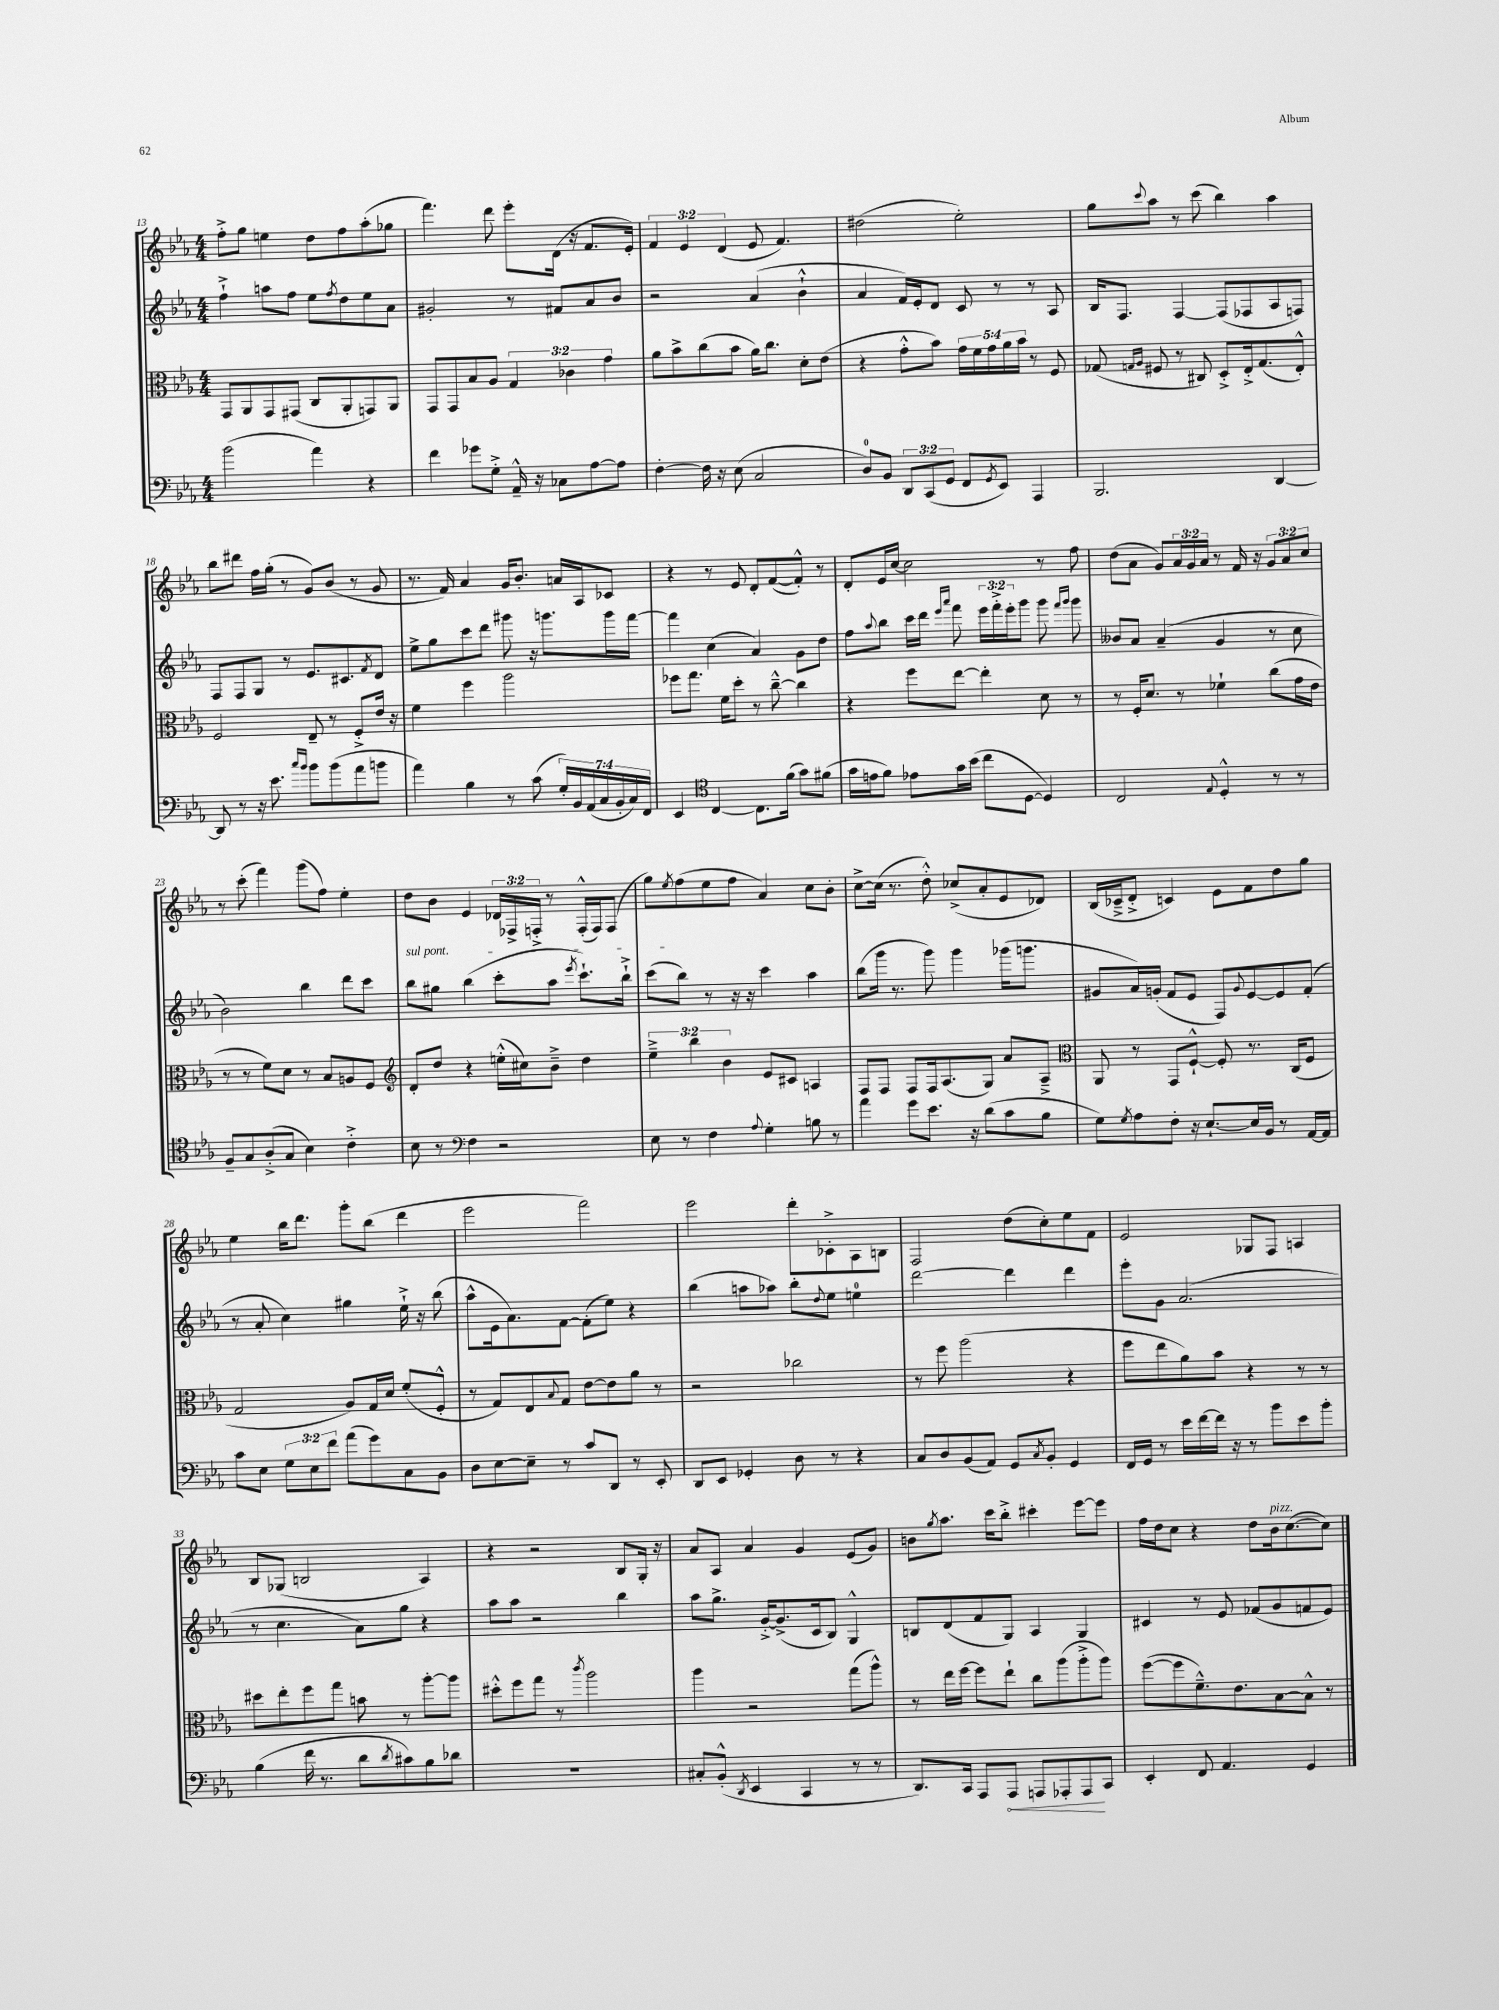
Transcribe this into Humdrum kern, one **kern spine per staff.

**kern	**kern	**kern	**kern
*staff4	*staff3	*staff2	*staff1
*clefF4	*clefC3	*clefG2	*clefG2
*k[b-e-a-]	*k[b-e-a-]	*k[b-e-a-]	*k[b-e-a-]
*M4/4	*M4/4	*M4/4	*M4/4
(2b-\	8GG/L	4ff`^\	8ff'^\L
.	8AA-/	.	8gg\J
.	8GG/	8aa\L	4ee\
.	(8GG#/J	8ff\J	.
4a-\)	8C/L	8ee-\L	8dd\L
.	.	8qff/	.
.	8AA-'/	8dd\	8ff\
4r	8GG/)	8ee-\	(8aa-'\
.	8AA-/J	8a-\J	8gg-\J
=	=	=	=
4f\	8GG/L	2g#'/	4.fff\)
.	8GG/	.	.
8g-\L	8B-/	.	.
8G'^\J	8A-/J	.	8ddd\
16AA-~^^/	6G/	8r	8eee-'\L
16r	.	.	.
8C-\L	.	8f#/L	(16d\Jk
.	6c-\	.	.
.	.	.	16r
[8A-\	.	8a-/	8.f/L
.	6g\	.	.
8A-\]J	.	8b-/J	.
.	.	.	16e-'/Jk)
=	=	=	=
[4F'\	8a-\L	2r	6f/
.	8b-^\	.	.
.	.	.	6e-/
16F\]	(8cc\	.	.
16r	.	.	.
.	.	.	(6d/
(8E-\	8b-\J	.	.
2C/	16a-\LK)	(4a-/	8e-/
.	8.cc\J	.	.
.	.	.	4.f/)
.	8d'\L	4b-`^^\	.
.	(8e-\J	.	.
=	=	=	=
8D/L)	4r	4a-/	(2dd#\
8BB-/J	.	.	.
12DD/L	8g'^^\L	16f/LL)	.
.	.	16e-'/J	.
(12CC/	.	.	.
.	8b-\J)	8d/J	.
12GG/J	.	.	.
8FF/L	20g\LL	8c/	2ee-'\)
.	20f\	.	.
.	20g\	.	.
8qGG/	.	.	.
8EE-/J)	.	8r	.
.	20a-\	.	.
.	20b-\JJ	.	.
4AAA-/	8r	8r	.
.	8F/	8A-/	.
=	=	=	=
2.BBB-/	(8G-/	16B-/LK	8gg\L
.	.	8.F/J	.
.	16qqG/LL	.	.
.	16qqA-/JJ	.	8qqccc/
.	8F#/	.	8aa-\J
.	8r	[4F/	8r
.	8C#/)	.	(8ccc\
.	8D'^/L	(8F/]L	4bb-\)
.	16E-'^/k	8F-/	.
.	(8.G/	.	.
[4DD/	.	8A-/	4aa-\
.	8E-'^^/J)	8F/J)	.
=	=	=	=
8DD/]	2F/	8F/L	8bb-\L
8r	.	8F/	8ddd#\J
16r	.	8G/J	16ff\LL
8.e-\	.	.	(16gg'\JJ
.	.	8r	8r
16qqcc/LL	.	.	.
16qqb-/JJ	.	.	.
8b-\L	8E-~/	8.e-/L	8g/L)
(8b-\	8r	.	(8b-/J
.	.	8.c#/	.
8a-\	8F'^/L	.	8r
.	.	8qf/	.
8b\J	16e-/Jk	8d/J	8g/
.	16r	.	.
=	=	=	=
4a-\)	4f\	8ee-^\L	8.r
.	.	8gg\	.
.	.	.	16f/)
4B-\	4ff\	8ccc\	4a-/
.	.	8ddd\J	.
8r	2aa-\	8ggg#\	16g/LK
.	.	.	8.b-'/J
(8c\	.	16r	.
.	.	8.ggg\L	.
28G'/LL)	.	.	16a/LL
28BB-/	.	.	.
.	.	.	16A-/J
(28AA-/	.	.	.
28C/	.	.	.
.	.	16ggg\L	8c-/J
28BB-'/	.	.	.
28C/)	.	.	.
.	.	[16fff\JJ	.
28FF/JJ	.	.	.
=	=	=	=
4EE-/	8ff-\L	4fff\]	4r
.	8.gg\J	.	.
*clefC4	*	*	*
[4C/	.	(4cc\	8r
.	16f\LK	.	.
.	8dd'\J	.	8e-/
8.C\]L	8r	4a-/)	8d'/L
.	[8cc~^^\	.	([8f/
(16f\Jk	.	.	.
8g\L)	4cc\]	8g\L	8f'^^/]J)
(8f#\J	.	8dd\J	8r
=	=	=	=
16g\LL	4r	8ff\L	8d'/L
16e\J	.	.	.
.	.	8qqaa-/	.
8f\J)	.	8bb-\J	16e-/L
.	.	.	[16cc/JJ
8e-\L	8ff\L	16ccc\LL	2cc\]
.	.	16ddd\JJ	.
.	.	16qqeee-/LL	.
.	.	16qqaaa-/JJ	.
16g\L	[8ee-\J	8fff\	.
(16b-\JJ	.	.	.
8cc\L	4ee-'\]	24eee-\LL	.
.	.	24fff'^\	.
.	.	24eee-'\J	.
[8D\J	.	8ggg\J	.
4D/])	8d\	8ggg\	8r
.	.	16qqfff/LL	.
.	.	16qqggg/JJ	.
.	8r	8ggg\	8ff\
=	=	=	=
2C/	8r	8b--/L	(8dd\L
.	16F'/LK	8a-/J	8a-\J
.	8.d/J	.	.
.	.	(4a-~/	8g/L)
.	8r	.	24a-/L
.	.	.	24g/
.	.	.	24a-/JJ
8qqE-/	.	.	.
4D'^^/	4f-`\	4g/	8r
.	.	.	16f/
.	.	.	16r
8r	(8cc\L	8r	12g/L
.	.	.	12a-/
8r	16g\L	8cc\	.
.	.	.	12cc/J
.	16e-\JJ	.	.
=	=	=	=
8F~/L	8r	2b-\)	8r
8G/	8r	.	(8ccc'\
(8A-'^/	8f\L)	.	4fff\)
8G/J	8d\J	.	.
4B-\)	8r	4bb-\	(8ggg\L
.	8B-/L	.	8ff\J)
4c'^\	8A/	8ddd\L	4ee-'\
.	8F/J	8ccc\J	.
=	=	=	=
*	*clefG2	*	*
8B-\	8d'/L	8bb-\L	8dd\L
8r	8dd/J	8gg#\J	8b-\J
*clefF4	*	*	*
4F\	4r	(4bb-\	4e-/
2r	(16ee'^^\LL	8ccc'\L	24d-/LL
.	.	.	24F-^/
.	16cc#\J)	.	.
.	.	.	24F'^/JJ
.	8b-~^\J	8aa-\J	8r
.	.	8qeee-/	.
.	4dd\	8.ccc`\L)	(16F'^^/LL
.	.	.	16F/J)
.	.	.	(8F/J
.	.	16bb-`^\Jk	.
=	=	=	=
8E-\	6ee-~^\	(8ccc\L	8gg\L)
.	.	.	8qee-/
8r	.	8bb-\J)	(8ff\
.	6bb-\	.	.
4F\	.	8r	8ee-\
.	6b-\	.	.
.	.	16r	8ff\J
.	.	16r	.
8qqA-/	.	.	.
4G'\	8e-/L	4ccc\	4a-/)
.	8c#/J	.	.
8B\	4A/	4aa-\	8cc\L
8r	.	.	8b-'\J
=	=	=	=
4a-\	8F/L	(8bb-\L	[8cc^\L
.	8F/J	16ggg\Jk	(16cc\]Jk
.	.	8.r	8.r
8g\L	8F/L	.	.
8.e-\J	16F/k	8ggg\)	8dd'^^\)
.	(8.A-/	.	.
.	.	4ggg\	(8cc-^/L
16r	.	.	.
(8d\L	8G/J)	.	8a-'/
8c\	8a-/L	(16ggg-\LK	8e-/
.	.	8.ggg\J	.
8B-\J	8A-~^/J	.	8d-/J)
=	=	=	=
*	*clefC3	*	*
8G\L)	8AA-/	8g#/L	(16B-/LL
.	.	.	16c-~^/J
8qG/	.	.	.
8A-\	8r	16a-/L)	8d'^/J
.	.	(16g'/JJ	.
8F'\J	8GG/L	8f/L	4c/)
16r	[8F`^^/J	8e-/J	.
[8.E-`/L	.	.	.
.	8F'/]	8F/L)	8e-\L
.	.	8qqg/	.
16E-/]L	8.r	[8e-/	8f\
16BB-/JJ	.	.	.
8r	.	8e-/]	8dd\
.	(16C/LK	.	.
[16AA-/LL	8F/J	(8f'/J	8gg\J
16AA-/]JJ	.	.	.
=	=	=	=
8c\L	2G/	8r	4ee-\
8E-\J	.	8a-'/	.
12G\L	.	4cc\)	16bb-\LK
.	.	.	8.ddd\J
12E-\	.	.	.
12f\J	.	.	.
(8a-\L	8A-/L)	4gg#\	8ggg'\L
8g\)	16G/L	.	(8bb-\J
.	16d/JJ	.	.
8C\	(8f'/L	16ee-`^\	4ddd\
.	.	16r	.
8BB-\J	8F'^^/J	(8bb-\	.
=	=	=	=
8D\L	8r	8aa-^^\L	2eee-\
[8E-\	8G/L)	16e-\k	.
.	.	8.a-\)	.
8E-~\]J	8E-/	.	.
.	8qqB-/	.	.
8r	8G/J	[8f\J	.
8c/L	[8e-\L	(8f'\]L	2fff\)
8DD/J	8e-\]	8ee-\J)	.
8r	8a-\J	4r	.
8EE-'/	8r	.	.
=	=	=	=
8DD/L	2r	(4bb-\	2eee-\
8EE-/J	.	.	.
4GG-'/	.	8aa\L	.
.	.	8aa-\J)	.
8D\	2cc-\	8bb-'\L	8ddd'\L
.	.	8qqdd/	.
8r	.	8ee-\J	8c-'^\
4r	.	4ee\	8A-\
.	.	.	8B\J
=	=	=	=
8C/L	8r	[2ddd\	2F/
8D/	8ff\	.	.
(8BB-/	(2aa-\	.	.
8AA-/J)	.	.	.
8GG/L	.	4ddd\]	(8dd\L
8qC/	.	.	.
8BB-'/J	.	.	8cc'\)
4GG/	4r	4ddd\	8ee-\
.	.	.	8f\J
=	=	=	=
16FF/LL	8ff\L	8eee-'\L	2e-/
16GG/JJ	.	.	.
8r	8ee-\	8g\J	.
16e-\LL	8a-\)	(2.a-/	.
[16f\	.	.	.
16f\]JJ	8b-\J	.	.
16r	.	.	.
8r	4r	.	8G-/L
8b-\L	.	.	8F/J
8e-\	8r	.	4A/
8b-'\J	8r	.	.
=	=	=	=
(4B-\	8dd#\L	8r	8B-/L
.	8ee-'\	4.cc\	(8G-/J
16f\	8ff\	.	2B/
8.r	.	.	.
.	8gg\J	.	.
8d\L	8b\	8a-\L)	.
8qd/	.	.	.
8c#\)	8r	8gg\J	.
8B-\	[8aa-'\L	4r	4A-/)
8d-\J	8aa-\]J	.	.
=	=	=	=
1r	8dd#'^^\L	8aa-\L	4r
.	8ff\	8aa-\J	.
.	8gg\J	2r	2r
.	8r	.	.
.	8qccc/	.	.
.	2aa-\	.	.
.	.	4bb-\	8B-/L
.	.	.	16G'/Jk
.	.	.	16r
=	=	=	=
8C#'/L	4aa-\	8aa-\L	8a-/L
(8BB-'^^/J	.	8.gg^\J	8A-/J
8qDD/	.	.	.
4EE-/	2r	.	4a-/
.	.	[16g'^/LK	.
.	.	(8.g^/]	.
4CC/	.	.	4g/
.	.	16c/k	.
.	.	8B-/J)	.
8r	(8gg\L	4G^^/	(8e-/L
8r	8aa-^^\J)	.	8g/J)
=	=	=	=
8.DD/L)	8r	8B/L	8b\L
.	.	.	8qgg/
.	16ee-\LL	(8d/	8.aa-\J
16CC/Jk	[16ff\JJ	.	.
8AAA-/L	8ff\]L	8f/	.
.	.	.	16ccc\LK
8AAA-/J	8ee-`\J	8G/J)	8bb-'^\J
8AAA/L	8cc\L	4A-/	4ccc#'\
8AAA-'/	(8aa-\	.	.
8AAA-/	8aa-'^\	4G/	[8eee-\L
8CC/J	8aa-\J)	.	8eee-\]J
=	=	=	=
4EE-'/	([8ff\L	4c#/	16ff\LL
.	.	.	16dd\J
.	8ff\]	.	8cc\J
8FF/	8.f~^^\)	8r	4r
4.AA-/	.	8e-/	.
.	8.e-\	.	.
.	.	(8f-/L	8dd\L
.	[8B-\	8g/	16b-\k
.	.	.	([8.cc\
4GG/	8B-^^\]J	8f/	.
.	8r	8e-/J)	8cc\]J)
==	==	==	==
*-	*-	*-	*-
